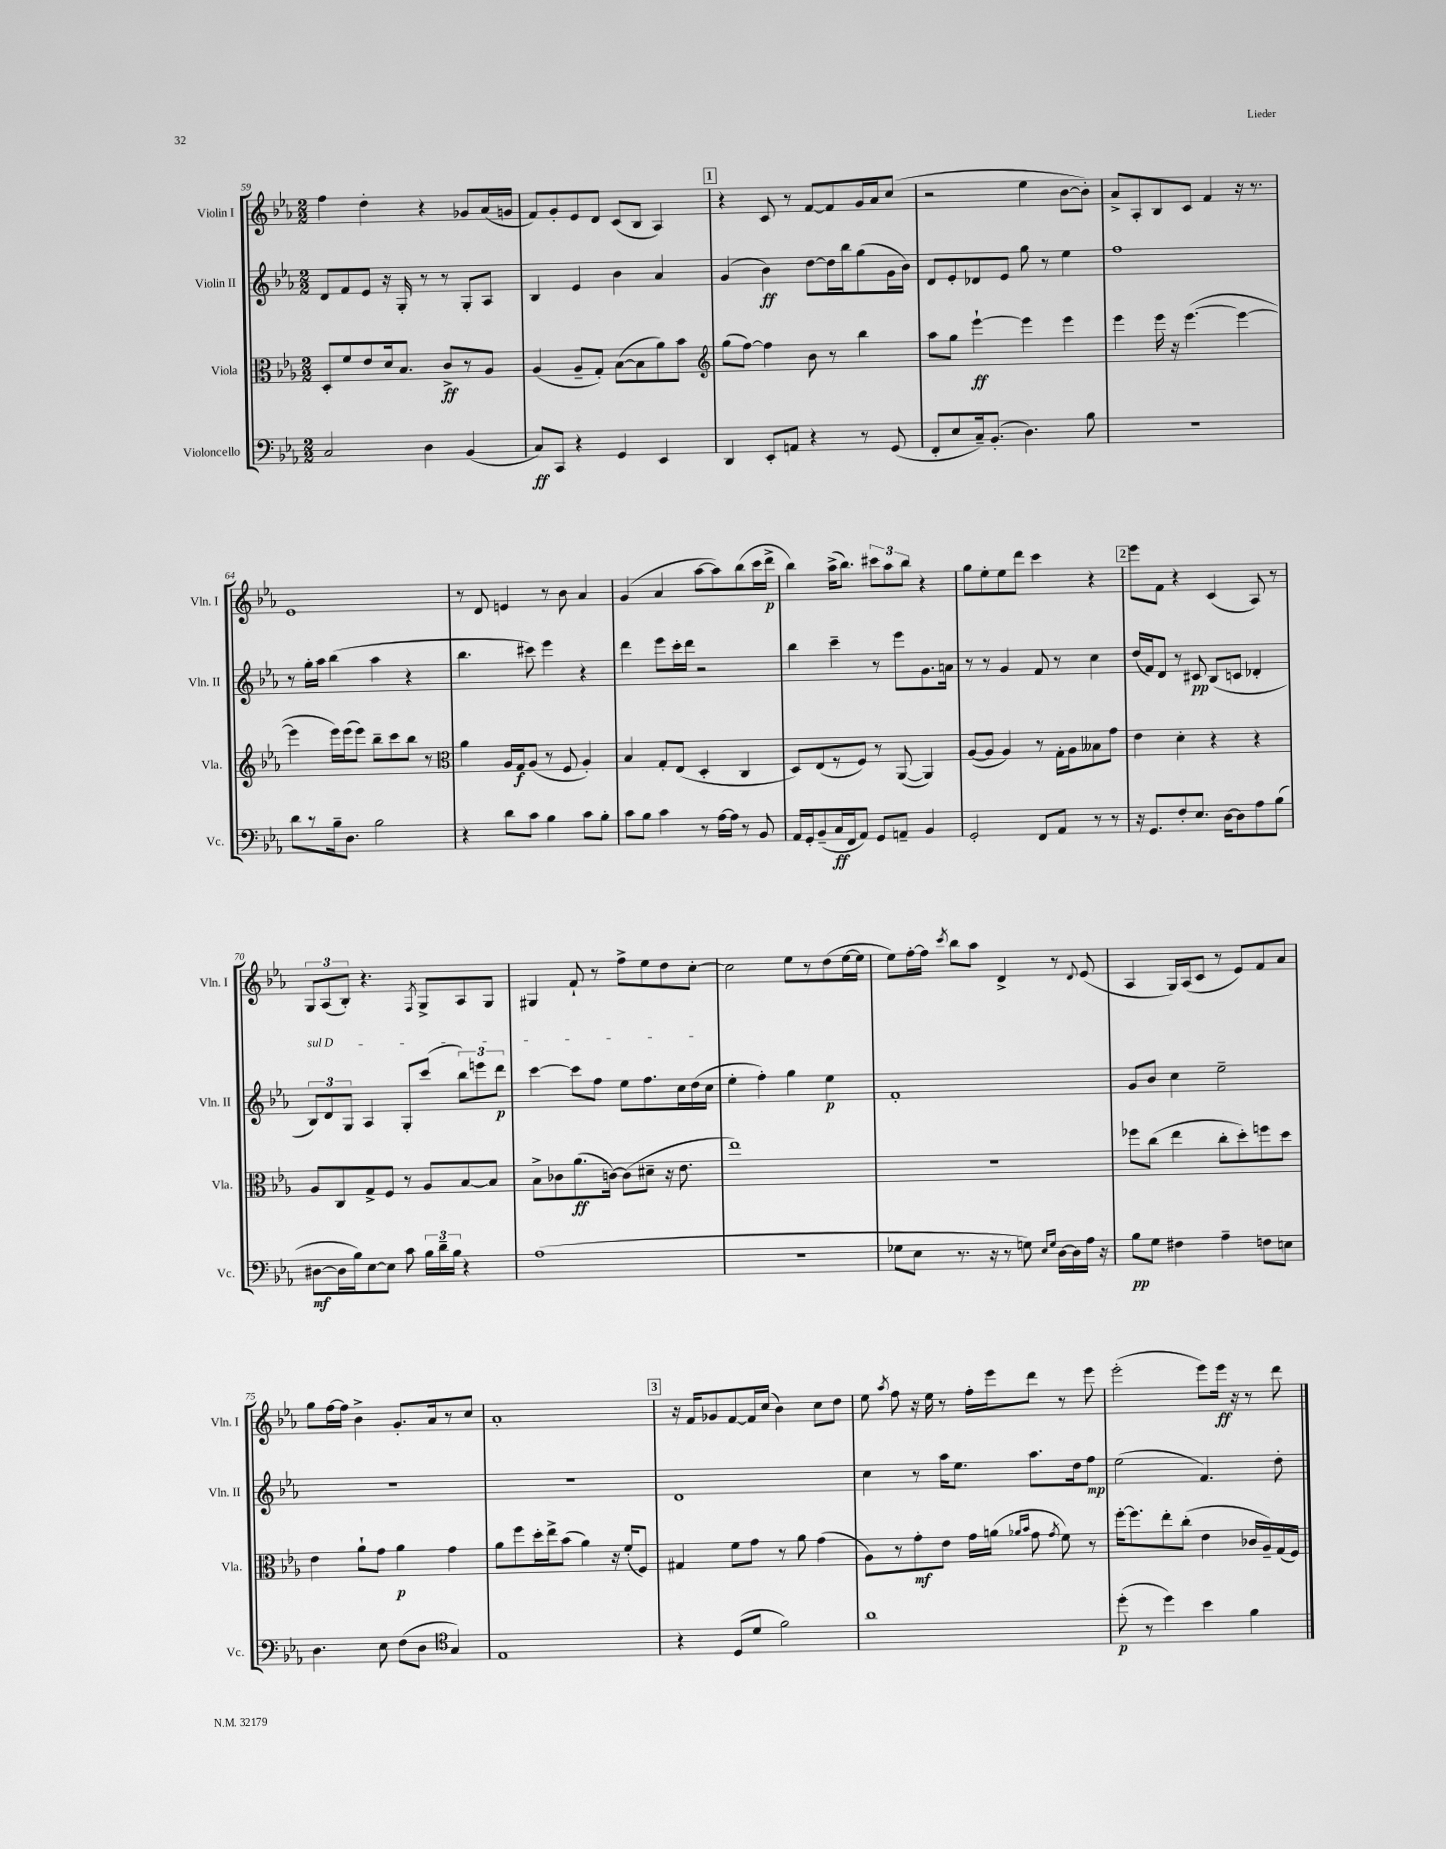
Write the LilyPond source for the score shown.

<<
\new StaffGroup <<
\new Staff = "s0" \with { instrumentName = "Violin I" shortInstrumentName = "Vln. I" } {
    \clef treble \key ees \major \numericTimeSignature \time 2/2
    \autoBeamOff f''4 d''4-. r4 ges'8[ aes'16( g'16] |
    f'8[) g'8-. ees'8 d'8] c'8[( bes8] aes4) |
    \mark \markup { \box "1" } r4 c'8 r8 f'8[~ f'8 g'16 aes'16 c''8]( |
    r2 ees''4 bes'8[~ bes'8]-.) |
    aes'8[-> aes8-. bes8 c'8] f'4 r16 r8. |
    ees'1 |
    r8 d'8 e'4 r8 bes'8 aes'4 |
    g'4( aes'4 aes''8[~ aes''8) bes''8( c'''16 d'''16]->\p |
    bes''4) aes''16[->( bes''8.]) \tuplet 3/2 { cis'''8[ aes''8 bes''8] } r4 |
    g''8[ ees''8-. ees''8 d'''8] c'''4 r4 |
    \mark \markup { \box "2" } ees'''8[ f'8] r4 c'4( aes8) r8 |
    \tuplet 3/2 { g8[ aes8( bes8]-.) } r4. \acciaccatura { f8 } g8[-> aes8 g8] |
    gis4 f'8-! r8 f''8[-> ees''8 d''8 c''8]~-. |
    c''2 ees''8[ r8 d''8( ees''16~ ees''16] |
    ees''8[) f''16~-. f''16] \acciaccatura { c'''8 } bes''8[ aes''8] d'4-> r8 \appoggiatura { d'8 } ees'8( |
    aes4 g16[) aes16( c'8] r8 ees'8[) f'8 aes'8] |
    g''8[ f''16~ f''16] bes'4-> g'8.[-. aes'16 r8 c''8] |
    aes'1-. |
    \mark \markup { \box "3" } r16 f'16[ ges'8 f'8~ f'16 c''16]( bes'4) c''8[ d''8] |
    ees''8 \acciaccatura { aes''8 } f''8 r16 ees''16 r8 f''16[-. ees'''16 d'''8] r8 ees'''8 |
    ees'''2-.( ees'''8[) ees'''16]\ff r16 r8 d'''8 \bar "|." |
}
\new Staff = "s1" \with { instrumentName = "Violin II" shortInstrumentName = "Vln. II" } {
    \clef treble \key ees \major \numericTimeSignature \time 2/2
    \autoBeamOff d'8[ f'8 ees'8] r16 g16-. r8 r8 g8[-. aes8] |
    bes4 ees'4 bes'4 aes'4 |
    \mark \markup { \box "1" } g'4( bes'4\ff) d''8[~ d''16 bes''16 g''8( g'16 bes'16]) |
    d'8[ ees'8-. des'8 ees'8] g''8 r8 ees''4 |
    f''1 |
    r8 g''16[-. aes''16] bes''4( aes''4 r4 |
    bes''4. cis'''8) ees'''4 r4 |
    d'''4 ees'''8[ c'''16-. d'''16] r2 |
    bes''4 c'''4-- r8 ees'''8[ g'8. a'16] |
    r8 r8 g'4 f'8 r8 c''4 |
    \mark \markup { \box "2" } d''16[( f'16) d'8] r8 cis'8\pp bes8[( c'8] des'4-. |
    \tuplet 3/2 { \once \override TextSpanner.bound-details.left.text = \markup { \italic "sul D" } bes8[\startTextSpan) d'8 g8] } aes4 g8[-. c'''8]( \tuplet 3/2 { bes''8[) e'''8 d'''8]\p } |
    c'''4~ c'''8[ f''8] ees''8[ f''8. c''16 d''16( c''16]\stopTextSpan |
    ees''4-. f''4-.) g''4 ees''4\p |
    f'1-. |
    g'8[ bes'8] c''4 ees''2-- |
    R1 |
    R1 |
    \mark \markup { \box "3" } d'1 |
    c''4 r8 aes''16[ ees''8.] aes''8.[ d''16 f''8]\mp |
    ees''2( f'4.) d''8-. \bar "|." |
}
\new Staff = "s2" \with { instrumentName = "Viola" shortInstrumentName = "Vla." } {
    \clef alto \key ees \major \numericTimeSignature \time 2/2
    \autoBeamOff d8[-. f'8 ees'8 d'16 bes8.] c'8[->\ff r8 aes8] |
    aes4( aes8[-- g8]-.) bes8[~( bes8 aes'8) bes'8] |
    \mark \markup { \box "1" } \clef treble g''8[( f''8]~) f''4 bes'8 r8 bes''4 |
    aes''8[ g''8] ees'''4~-!\ff ees'''4 ees'''4 |
    ees'''4 ees'''16 r16 ees'''4.~( ees'''4~ |
    ees'''4 ees'''16[) ees'''16( ees'''8]) bes''8[-- c'''8 bes''8] r8 |
    \clef alto aes'4 aes16[ g16\f aes8]( r8 f8 aes4-.) |
    bes4 g8[-. ees8]( d4-. c4 |
    d8[) ees8( r8 f8]) r8 aes,8~( aes,4) |
    aes8[~( aes8] aes4) r8 g16[-. aes16 beses8 g'8] |
    \mark \markup { \box "2" } ees'4 d'4-. r4 r4 |
    aes8[ c8 g8-> f8] r8 aes8[ bes8~ bes8] |
    bes8[-> ces'8 aes'8.\ff( c'16]~) c'8[( dis'8]-- r16 ees'8. |
    ees''1) |
    r1 |
    fes''8[ c''8]( ees''4 c''8[-. d''8-.) f''8 d''8] |
    ees'4 aes'8[-! g'8] aes'4\p g'4 |
    aes'8[ f''8 d''16-. ees''16-> bes'8]( aes'4) r16 f'16[-.( f8]) |
    \mark \markup { \box "3" } gis4 f'8[ g'8] r8 aes'8 g'4( |
    aes8[) r8 g'8-.\mf ees'8] g'16[ a'16]( \grace { aes'16[ bes'16] } g'8 \acciaccatura { g'8 } f'8) r8 |
    f''16[~-. f''8. ees''8-. c''8]-.( ees'4 ces'16[ aes16--) g16( f16]) \bar "|." |
}
\new Staff = "s3" \with { instrumentName = "Violoncello" shortInstrumentName = "Vc." } {
    \clef bass \key ees \major \numericTimeSignature \time 2/2
    \autoBeamOff c2 d4 bes,4( |
    c8[\ff) c,8] r4 g,4 ees,4 |
    \mark \markup { \box "1" } d,4 ees,8[-. a,8] r4 r8 g,8( |
    f,8[-. ees8 c16--) bes,8.]-.( d4.) bes8 |
    r1 |
    d'8[ r8 bes16-- d8.] bes2 |
    r4 d'8[ c'8] bes4 c'8[ bes8]-. |
    c'8[ bes8] c'4 r8 aes16[~ aes16] r8 bes,8 |
    aes,16[ g,16-. bes,8--( c16\ff f,16 aes,8]) g,8[ a,8]-- bes,4 |
    g,2-. f,8[ aes,8] r8 r8 |
    \mark \markup { \box "2" } r16 g,8.[ f8-. ees8.] d16[~ d8 aes8 bes8]( |
    dis8[~\mf dis16 bes16) ees8~ ees8] c'8 \tuplet 3/2 { bes16[ d'16-- bes16] } r4 |
    aes1( |
    r1 |
    ges8[ ees8] r8. r16 r8 g8) \grace { ees16[ g16] } d16[~ d16 aes16] r16 |
    bes8[\pp g8] fis4 aes4-- f8[ e8] |
    d4. ees8 f8[( d8] \clef tenor g4) |
    ees1 |
    \mark \markup { \box "3" } r4 d8[( d'8] f'2) |
    aes'1 |
    d''8-.\p( r8 d''4) bes'4 f'4 \bar "|." |
}
>>
>>
\layout { \context { \Score currentBarNumber = #59 } }
